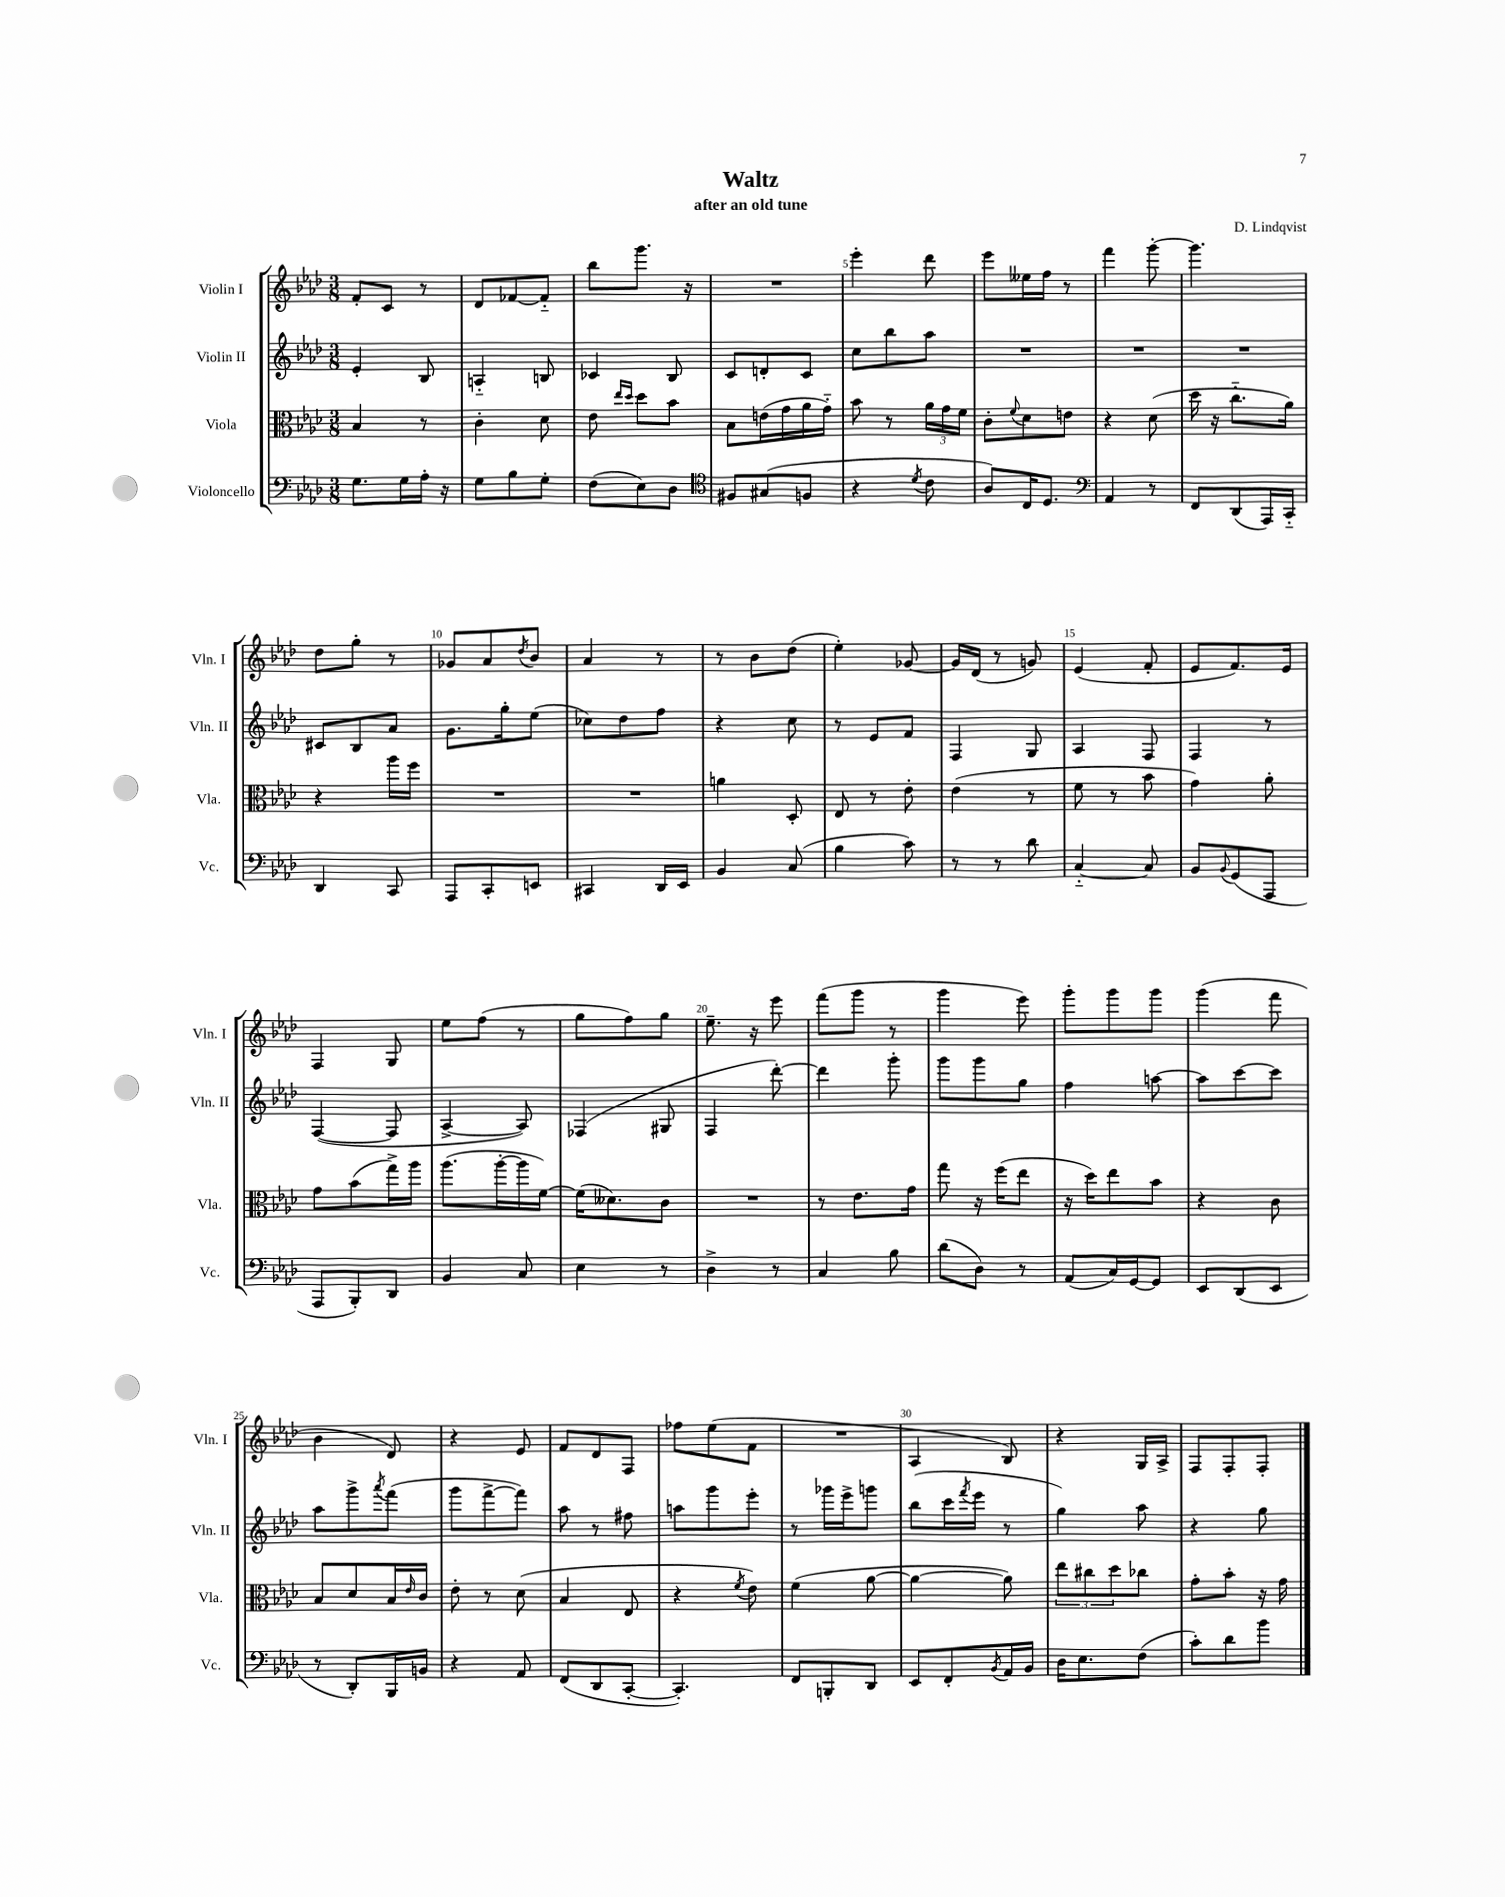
\header { title = "Waltz" composer = "D. Lindqvist" subtitle = "after an old tune" }
<<
\new StaffGroup <<
\new Staff = "s0" \with { instrumentName = "Violin I" shortInstrumentName = "Vln. I" } {
    \clef treble \key aes \major \numericTimeSignature \time 3/8
    f'8-. c'8 r8 |
    des'8 fes'8~ fes'8-_ |
    bes''8 g'''8. r16 |
    R4. |
    ees'''4-. des'''8 |
    ees'''8 eeses''16 f''16 r8 |
    f'''4 g'''8~-. |
    g'''4. |
    des''8 g''8-. r8 |
    ges'8 aes'8 \acciaccatura { des''8 } bes'8 |
    aes'4 r8 |
    r8 bes'8 des''8( |
    ees''4-.) ges'8~ |
    ges'16 des'16( r8 g'8) |
    ees'4( f'8-. |
    ees'8 f'8.) ees'16 |
    f4 g8 |
    ees''8 f''8( r8 |
    g''8 f''8) g''8 |
    ees''8.-- r16 ees'''8 |
    f'''8( g'''8 r8 |
    g'''4 ees'''8) |
    g'''8-. g'''8 g'''8 |
    g'''4( f'''8 |
    bes'4 des'8) |
    r4 ees'8 |
    f'8 des'8 f8 |
    fes''8 ees''8( f'8 |
    R4. |
    aes4 bes8) |
    r4 g16 aes16-> |
    f8 f8-. f8-. \bar "|." |
}
\new Staff = "s1" \with { instrumentName = "Violin II" shortInstrumentName = "Vln. II" } {
    \clef treble \key aes \major \numericTimeSignature \time 3/8
    ees'4-. bes8 |
    a4-_ b8 |
    ces'4 bes8 |
    c'8 d'8-. c'8 |
    c''8 bes''8 aes''8 |
    R4. |
    R4. |
    R4. |
    cis'8 bes8 aes'8 |
    g'8. g''16-. ees''8( |
    ces''8) des''8 f''8 |
    r4 c''8 |
    r8 ees'8 f'8 |
    f4 g8 |
    aes4 f8 |
    f4 r8 |
    f4~( f8 |
    aes4~-> aes8) |
    fes4( gis8 |
    f4 des'''8~-.) |
    des'''4 g'''8-. |
    g'''8 g'''8 g''8 |
    f''4 a''8~ |
    a''8 c'''8~ c'''8 |
    aes''8 g'''8-> \acciaccatura { aes'''8 } f'''8( |
    g'''8 f'''8~-> f'''8) |
    aes''8 r8 fis''8 |
    a''8 g'''8 ees'''8-. |
    r8 ges'''16 ees'''16-> g'''8 |
    bes''8( c'''16 \acciaccatura { f'''8 } ees'''16 r8 |
    g''4) aes''8 |
    r4 g''8 \bar "|." |
}
\new Staff = "s2" \with { instrumentName = "Viola" shortInstrumentName = "Vla." } {
    \clef alto \key aes \major \numericTimeSignature \time 3/8
    bes4 r8 |
    c'4-. des'8 |
    ees'8 \grace { ees''16 des''16 } des''8 bes'8 |
    bes8 e'16( g'16 aes'16 g'16-_) |
    bes'8 r8 \tuplet 3/2 { aes'16 g'16 f'16 } |
    c'8-. \appoggiatura { f'8 } des'8 e'8 |
    r4 des'8( |
    des''16 r16 c''8.-_ aes'16) |
    r4 aes''16 f''16 |
    R4. |
    R4. |
    a'4 des8-. |
    ees8 r8 ees'8-. |
    ees'4( r8 |
    f'8 r8 bes'8 |
    g'4) aes'8-. |
    g'8 bes'8( g''16->) aes''16 |
    aes''8.( aes''16~-. aes''16 f'16~) |
    f'16( deses'8.) c'8 |
    R4. |
    r8 ees'8. g'16 |
    g''8 r16 f''16( ees''8 |
    r16 des''16) ees''8 bes'8 |
    r4 c'8 |
    bes8 des'8 bes16 \grace { ees'16 } c'16 |
    ees'8-. r8 des'8( |
    bes4 ees8 |
    r4 \acciaccatura { f'8 } ees'8) |
    f'4( aes'8~ |
    aes'4~ aes'8) |
    \tuplet 3/2 { ees''8 cis''8 des''8 } ces''8 |
    g'8-. bes'8-. r16 g'16 \bar "|." |
}
\new Staff = "s3" \with { instrumentName = "Violoncello" shortInstrumentName = "Vc." } {
    \clef bass \key aes \major \numericTimeSignature \time 3/8
    g8. g16 aes16-. r16 |
    g8 bes8 g8-. |
    f8( ees8) des8 |
    \clef tenor fis8 gis8( f8 |
    r4 \acciaccatura { des'8 } c'8 |
    aes8) c16 des8. |
    \clef bass aes,4 r8 |
    f,8 des,8( aes,,16) c,16-_ |
    des,4 c,8 |
    aes,,8 c,8-. e,8 |
    cis,4 des,16 ees,16 |
    bes,4 c8( |
    bes4 c'8) |
    r8 r8 des'8 |
    c4~-_ c8 |
    bes,8 \appoggiatura { bes,8 } g,8( aes,,8 |
    aes,,8 bes,,8-.) des,8 |
    bes,4 c8 |
    ees4 r8 |
    des4-> r8 |
    c4 bes8 |
    des'8( des8) r8 |
    aes,8( c16) g,16~ g,8 |
    ees,8 des,8( ees,8 |
    r8 des,8-.) bes,,16 b,16 |
    r4 aes,8 |
    f,8( des,8 c,8~-. |
    c,4.-.) |
    f,8 b,,8-. des,8 |
    ees,8 f,8-. \acciaccatura { bes,8 } aes,16 bes,16 |
    des16 ees8. f8( |
    c'8-.) des'8 bes'8 \bar "|." |
}
>>
>>
\layout { \context { \Score \override BarNumber.break-visibility = ##(#f #t #t) barNumberVisibility = #(every-nth-bar-number-visible 5) } }
